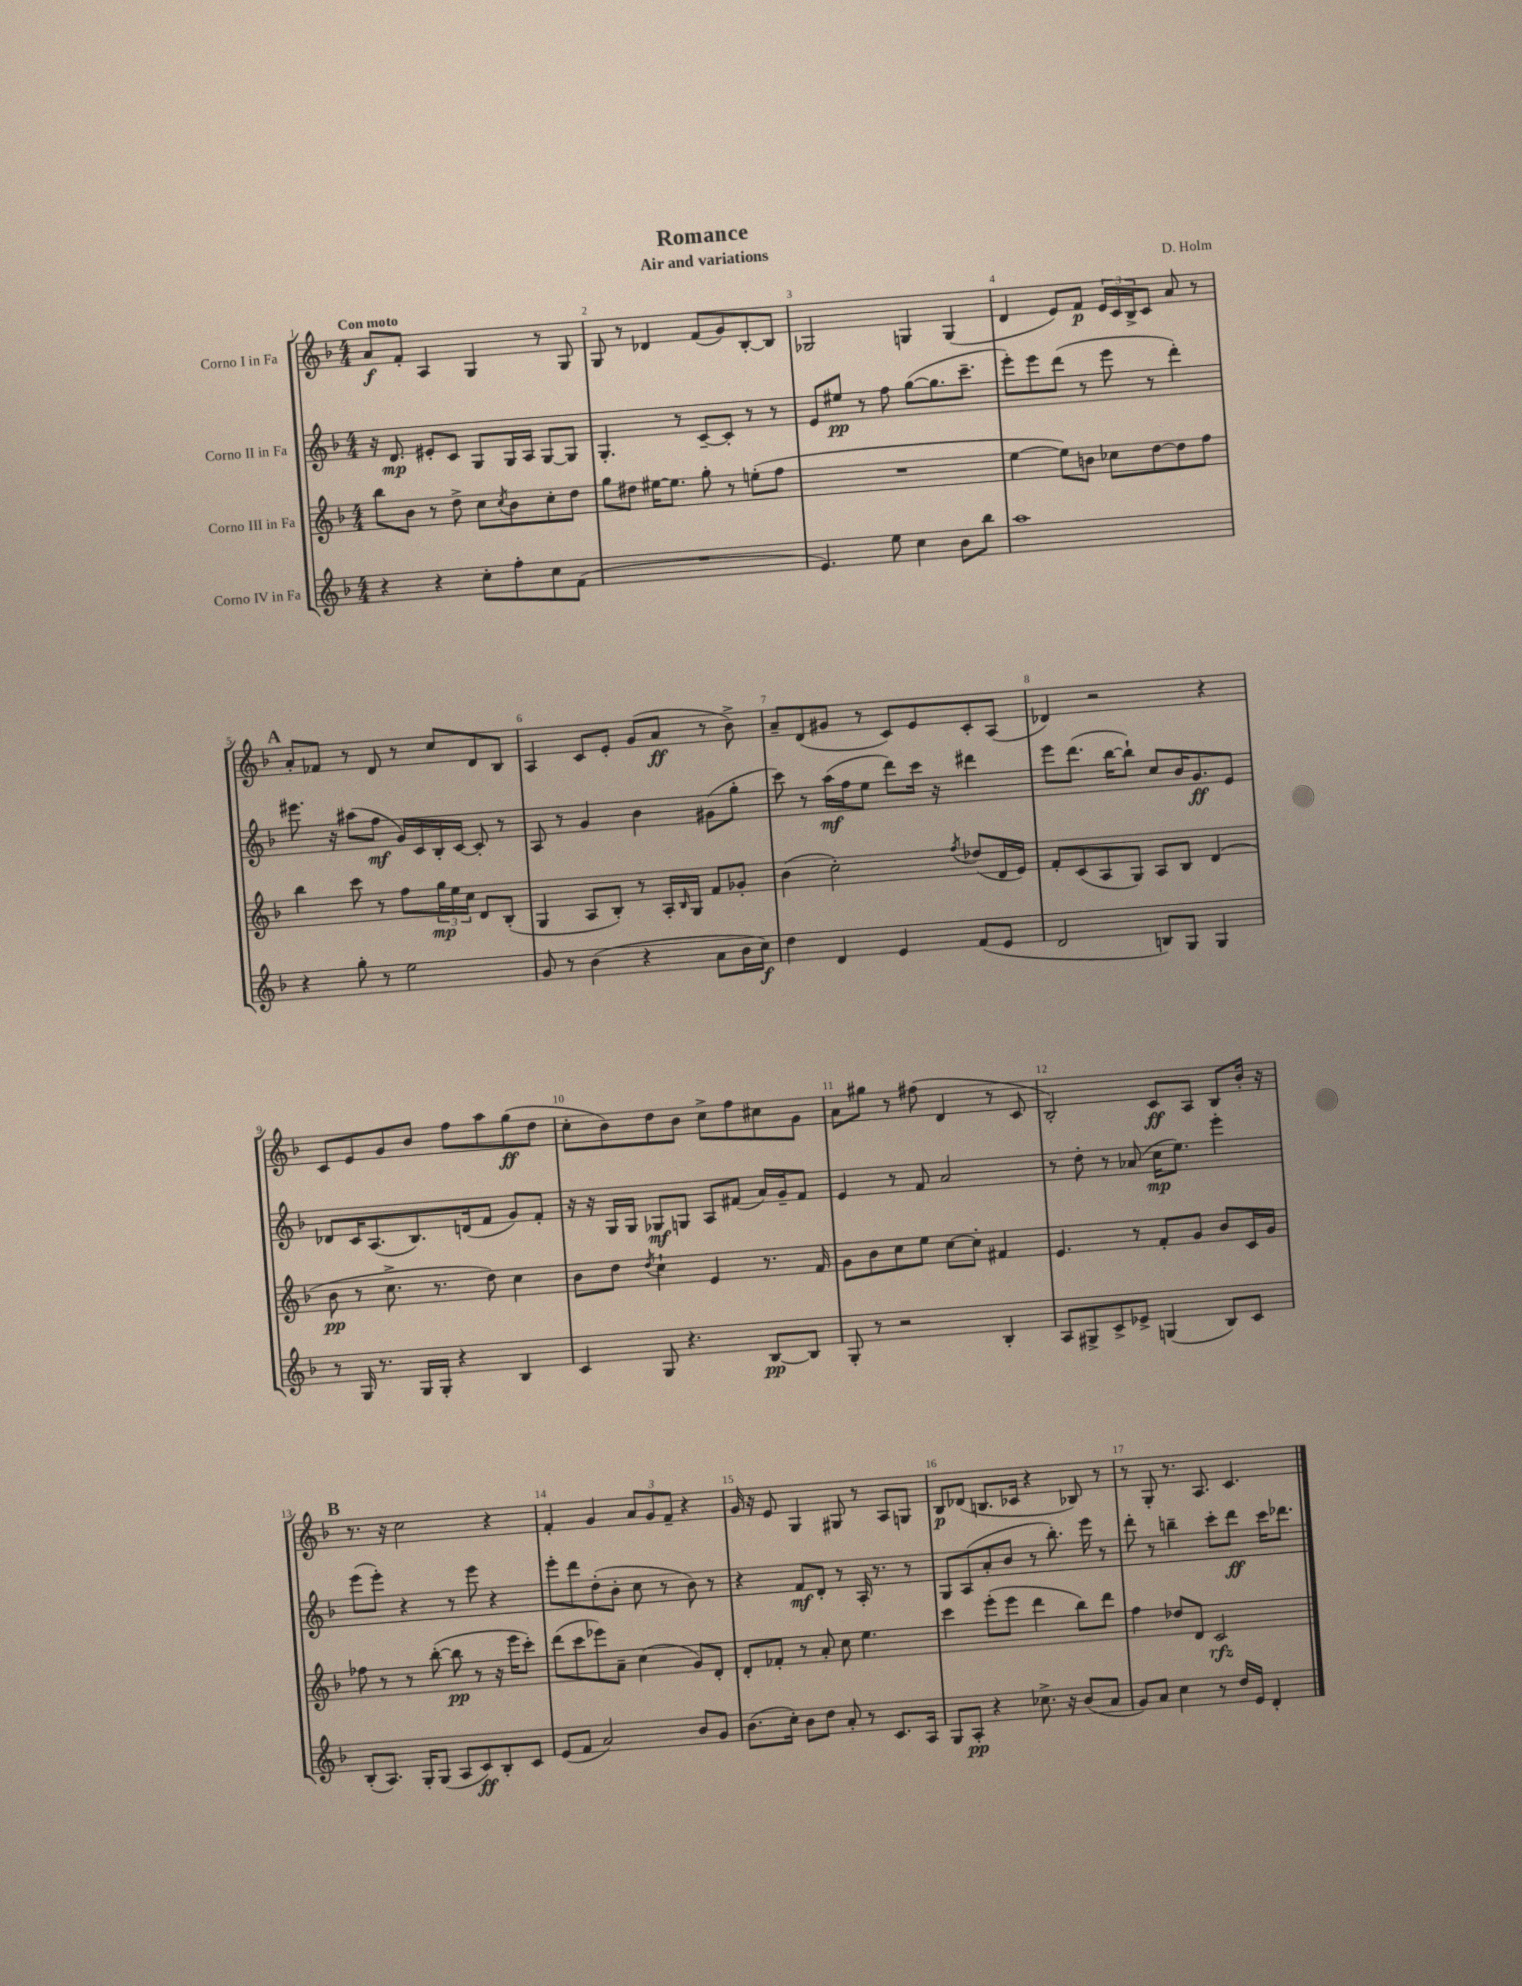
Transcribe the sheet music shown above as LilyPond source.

\header { title = "Romance" composer = "D. Holm" subtitle = "Air and variations" }
<<
\new StaffGroup <<
\new Staff = "s0" \with { instrumentName = "Corno I in Fa" } {
    \clef treble \key f \major \numericTimeSignature \time 4/4 \tempo "Con moto"
    a'8\f f'8-. a4 g4 r8 g8 |
    g8 r8 des'4 f'8( g'8) bes8~-. bes8 |
    ges2 g4 g4( |
    d'4 e'8) f'8\p \tuplet 3/2 { e'16 c'16 bes16-> } c'8 a'8 r8 |
    \mark \markup { \bold "A" } a'8-. fes'8 r8 d'8 r8 c''8 d'8 bes8 |
    a4 c'8 e'8-. g'8( a'8\ff r8 bes'8->) |
    a'8-- d'8( gis'8 r8 c'8) e'8 c'8-. a8( |
    des'4) r2 r4 |
    c'8 e'8 g'8 bes'8 f''8 a''8 g''8\ff( d''8 |
    c''8-. bes'8) d''8 bes'8 c''8-> f''8 cis''8 g'8 |
    a'8 gis''8 r8 fis''8( d'4 r8 c'8 |
    bes2-.) c'8\ff a8 bes8 bes'16-. r16 |
    \mark \markup { \bold "B" } r8. r16 c''2 r4 |
    f'4-. g'4 \tuplet 3/2 { a'8 g'8 f'8-- } r4 |
    g'16 r16 e'8 g4 gis8 r8 a8 g8 |
    bes8\p des'8( b8. ces'16 r4 bes8) r8 |
    r8 g8-. r8. a8. c'4. \bar "|." |
}
\new Staff = "s1" \with { instrumentName = "Corno II in Fa" } {
    \clef treble \key f \major \numericTimeSignature \time 4/4
    r16 d'8.\mp eis'8-. c'8 g8 g16 a16 g8~ g8 |
    g4.-. r8 c'8~-- c'8-. r8 r8 |
    e'8 eis''8\pp r8 f''8 g''8~( g''8. c'''8.-- |
    e'''8-.) e'''8 d'''8( r8 e'''8 r8 d'''4-.) |
    \mark \markup { \bold "A" } eis'''8. r16 ais''8( f''8\mf g'16) c'16 bes16-. c'16~ c'8-. r8 |
    a8 r8 g'4 bes'4 gis'8( g''8-. |
    c'''8) r8 a''16\mf( f''16 e''8 d'''8) c'''16 r16 dis'''4 |
    e'''8 d'''8.( bes''16~ bes''8-!) c''8 bes'16 g'8.\ff e'8 |
    des'8 c'16 a8.( bes8.) d'16( f'8 g'8) f'8-. |
    r16 r16 g16 g16 ges8\mf g8 a8 fis'8( a'16) g'16-- fis'8 |
    e'4 r8 f'8 a'2 |
    r8 d''8-. r8 aes'8( c''16\mp e''8.) e'''4-. |
    \mark \markup { \bold "B" } e'''8( e'''8-.) r4 r8 e'''8 r4 |
    e'''8-. d'''8 d''8-.( bes'8-. c''8 r8 bes'8) r8 |
    r4 f'8\mf d'8-. r8 a16-. r8. r8 |
    g8 a8( a'8-. bes'8 r8 bes''8.-.) e'''16 r8 |
    d'''8-. r8 b''4-- c'''8-. d'''8\ff c'''16 des'''8. \bar "|." |
}
\new Staff = "s2" \with { instrumentName = "Corno III in Fa" } {
    \clef treble \key f \major \numericTimeSignature \time 4/4
    bes''8 bes'8 r8 d''8-> c''8 \acciaccatura { c''8 } bes'8 c''8-. d''8 |
    g''8 dis''8 eis''16~ eis''8. g''8-. r8 e''8-.( f''8 |
    R1 |
    e''4~ e''8) b'8 ces''8 d''8~ d''8 f''8 |
    \mark \markup { \bold "A" } bes''4 c'''8 r8 f''8 \tuplet 3/2 { g''16\mp e''16 c''16 } d'8 bes8-.( |
    g4 a8 bes8-.) r8 a16-. \grace { bes16 } g16 f'8 ges'8-. |
    bes'4( c''2-.) \acciaccatura { f''8 } des''8( d'16 e'16) |
    f'8-. c'8( a8 g8) a8 bes8 d'4( |
    bes'8\pp r8 c''8.-> r8. d''8) c''4 |
    bes'8 d''8 \acciaccatura { d''8 } c''4-! e'4 r8. f'16 |
    g'8 bes'8 c''8 e''8 c''8~ c''8-. fis'4 |
    e'4. r8 f'8-. g'8 bes'8 c'16 g'16 |
    \mark \markup { \bold "B" } fes''8 r8 r8 bes''8~-.( bes''8\pp r8 r16 e'''16 c'''8-.) |
    d'''8( c'''8 ees'''8) a'8-- c''4( g'8) d'8-. |
    d'8-. fes'8-. r8 a'8-. c''8 e''4. |
    c'''4 e'''8-.( e'''8 d'''4 bes''8) d'''8 |
    f''4 des''8 d'8 c'2\rfz \bar "|." |
}
\new Staff = "s3" \with { instrumentName = "Corno IV in Fa" } {
    \clef treble \key f \major \numericTimeSignature \time 4/4
    r4 r4 c''8-. f''8-. c''8 f'8( |
    R1 |
    e'4.) e''8 c''4 bes'8 bes''8 |
    a''1 |
    \mark \markup { \bold "A" } r4 g''8-. r8 e''2 |
    g'8 r8 bes'4( r4 a'8 bes'16 c''16\f) |
    d''4 d'4 e'4 f'8( e'8 |
    d'2 b8) g8 g4 |
    r8 g16 r8. g16 g16-. r4 bes4 |
    c'4 g8 r4. bes8~\pp bes8 |
    g8-. r8 r2 bes4-. |
    a8 gis8-> c'8-> ees'8-> g4( bes8) c'8 |
    \mark \markup { \bold "B" } bes8-.( a8.) g16-. g8( a8 c'8\ff) bes8-. c'8 |
    e'8( f'8 a'2) bes'8 g'8 |
    bes'8.( c''16-.) bes'8 d''8 a'8-. r8 c'8. a16 |
    g8 a8-.\pp r4 ces''8.-> r16 bes'8( a'8 |
    g'8) a'8 c''4 r8 d''16 e'16 d'4-. \bar "|." |
}
>>
>>
\layout { \context { \Score \override BarNumber.break-visibility = ##(#f #t #t) barNumberVisibility = #all-bar-numbers-visible } }
